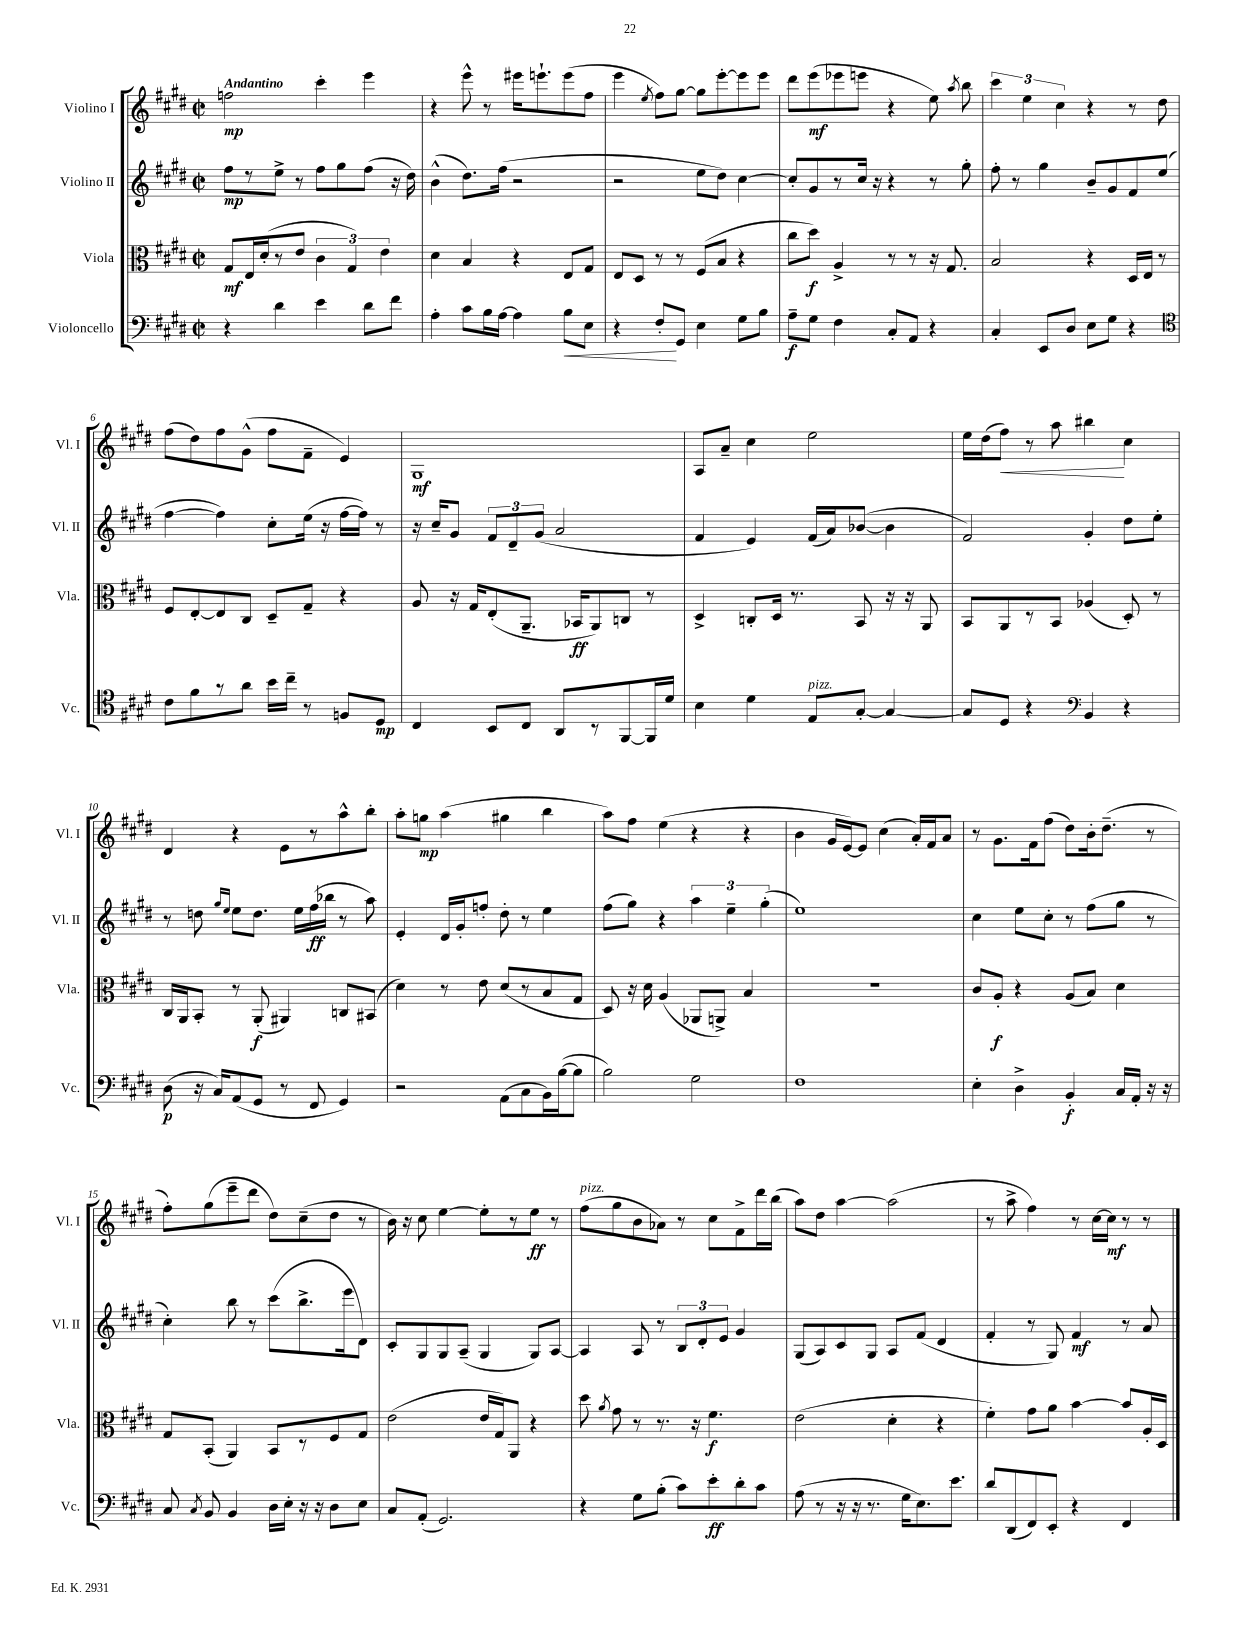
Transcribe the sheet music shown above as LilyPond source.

<<
\new StaffGroup <<
\new Staff = "s0" \with { instrumentName = "Violino I" shortInstrumentName = "Vl. I" } {
    \clef treble \key e \major \defaultTimeSignature \time 2/2 \tempo "Andantino"
    \autoBeamOff f''2\mp cis'''4-. e'''4 |
    r4 e'''8-^ r8 eis'''16[ e'''8.-! e'''8( fis''8] |
    e'''4 \acciaccatura { e''8 } fis''8[) gis''8]~ gis''8[ e'''8~-. e'''8 e'''8] |
    dis'''8[ e'''8\mf( ees'''8 e'''8] r4 e''8) \acciaccatura { a''8 } b''8 |
    \tuplet 3/2 { cis'''4 e''4 cis''4 } r4 r8 dis''8 |
    fis''8[( dis''8) fis''8 gis'8]-^( fis''8[ fis'8]-- e'4) |
    gis1\mf |
    a8[ a'8]-- cis''4 e''2 |
    e''16[ dis''16( fis''8]\<) r8 a''8 bis''4\! cis''4 |
    dis'4 r4 e'8[ r8 a''8-^ b''8]-. |
    a''8[-. g''8]\mp a''4( gis''4 b''4 |
    a''8[) fis''8] e''4( r4 r4 |
    b'4 gis'16[ e'16~) e'8] cis''4( a'16[-.) fis'16 a'8] |
    r8 gis'8.[ fis'16 fis''8]( dis''8[) b'16-. dis''8.]--( r8 |
    fis''8[-.) gis''8( e'''8-- dis'''8] dis''8[) cis''8--( dis''8] r8 |
    b'16) r16 cis''8 e''4~ e''8[-. r8 e''8]\ff r8 |
    fis''8[^\markup { \italic "pizz." }( gis''8 b'8 aes'8]) r8 cis''8[ fis'8-> dis'''16 b''16]( |
    a''8[) dis''8] a''4~ a''2( |
    r8 a''8-> fis''4) r8 cis''16[~ cis''16]\mf r8 r8 \bar "|." |
}
\new Staff = "s1" \with { instrumentName = "Violino II" shortInstrumentName = "Vl. II" } {
    \clef treble \key e \major \defaultTimeSignature \time 2/2
    \autoBeamOff fis''8[\mp r8 e''8]-> r8 fis''8[ gis''8 fis''8]( r16 dis''16) |
    b'4-^( dis''8.[) fis''16]( r2 |
    r2 e''8[ dis''8]) cis''4~ |
    cis''8[-. gis'8 r8 cis''16] r16 r4 r8 gis''8-. |
    fis''8-. r8 gis''4 b'8[-- gis'8 fis'8 e''8]( |
    fis''4~ fis''4) cis''8[-. e''16]( r16 fis''16[~ fis''16]) r8 |
    r16 cis''16[-- gis'8] \tuplet 3/2 { fis'8[ dis'8-- gis'8]( } a'2 |
    fis'4 e'4) fis'16[( a'16) bes'8]~( bes'4 |
    fis'2) gis'4-. dis''8[ e''8]-. |
    r8 d''8 \grace { gis''16[ e''16] } e''8[ d''8.] e''16[ fis''16\ff( bes''16] r8 a''8) |
    e'4-. dis'16[ gis'16-. f''8]-. dis''8-. r8 e''4 |
    fis''8[( gis''8]) r4 \tuplet 3/2 { a''4 e''4-- gis''4-.( } |
    e''1) |
    cis''4 e''8[ cis''8]-. r8 fis''8[( gis''8] r8 |
    cis''4-.) b''8 r8 cis'''8[( b''8.-> e'''16 dis'8]) |
    cis'8[-. gis8 gis8 a8]--( gis4 gis8[) a8]~ |
    a4 a8 r8 \tuplet 3/2 { b8[ dis'8-. e'8] } gis'4 |
    gis8[( a8) cis'8 gis8] a8[ fis'8]( dis'4 |
    fis'4-. r8 gis8) fis'4\mf r8 a'8 \bar "|." |
}
\new Staff = "s2" \with { instrumentName = "Viola" shortInstrumentName = "Vla." } {
    \clef alto \key e \major \defaultTimeSignature \time 2/2
    \autoBeamOff gis8[\mf e16 dis'16-.( r8 e'8] \tuplet 3/2 { cis'4 gis4) e'4 } |
    dis'4 b4 r4 e8[ gis8] |
    e8[ dis8] r8 r8 fis8[( b8] r4 |
    cis''8[ dis''8]\f) a4-> r8 r8 r16 gis8. |
    b2 r4 dis16[ e16] r8 |
    fis8[ e8~-. e8 cis8] dis8[-- gis8]-- r4 |
    a8 r16 gis16[ e8-.( a,8.]-- bes,16[\ff a,8) c8] r8 |
    dis4-> c8[-. dis16] r8. b,8 r16 r16 a,8 |
    b,8[ a,8 r8 b,8] aes4( dis8-.) r8 |
    cis16[ a,16 b,8]-. r8 a,8-.\f( ais,4) c8[ bis,8]( |
    dis'4) r8 e'8 dis'8[( r8 b8 gis8] |
    dis8) r16 dis'16 a4( aes,8[ a,8]->) b4 |
    R1 |
    cis'8[ a8]-.\f r4 a8[( b8]) dis'4 |
    gis8[ b,8]-.( a,4) b,8[ r8 fis8 gis8] |
    e'2( e'16[ gis16) a,8] r4 |
    dis''8 \acciaccatura { a'8 } gis'8 r8 r8. r16 fis'4.\f |
    e'2( dis'4-. r4 |
    fis'4-.) gis'8[ a'8] b'4~ b'8[ a16-. dis16] \bar "|." |
}
\new Staff = "s3" \with { instrumentName = "Violoncello" shortInstrumentName = "Vc." } {
    \clef bass \key e \major \defaultTimeSignature \time 2/2
    \autoBeamOff r4 dis'4 e'4 dis'8[ fis'8] |
    a4-. cis'8[ b16 a16]~ a4 b8[\< e8] |
    r4 fis8[-.\! gis,8] e4 gis8[ b8] |
    a8[--\f gis8] fis4 cis8[-. a,8] r4 |
    cis4-. e,8[ dis8] e8[ gis8] r4 |
    \clef tenor cis'8[ fis'8 r8 a'8] b'16[ cis''16]-- r8 f8[ dis8]\mp |
    cis4 b,8[ cis8] a,8[ r8 fis,8~ fis,16 dis'16] |
    b4 dis'4 e8[^\markup { \italic "pizz." } gis8]~-. gis4~ |
    gis8[ dis8] r4 \clef bass b,4 r4 |
    dis8\p( r16 cis16[) a,8( gis,8] r8 fis,8 gis,4) |
    r2 a,8[( cis8 b,16) b16~( b8] |
    b2) gis2 |
    fis1 |
    e4-. dis4-> b,4-.\f cis16[ a,16]-. r16 r16 |
    cis8 \acciaccatura { cis8 } b,8 b,4 dis16[ e16]-. r16 r16 dis8[ e8] |
    cis8[ a,8]-.( gis,2.) |
    r4 gis8[ b8]-.( cis'8[) e'8-.\ff dis'8-. cis'8] |
    a8( r8 r16 r16 r8. gis16[ e8.) e'8.] |
    dis'8[ dis,8( fis,8) e,8]-. r4 fis,4 \bar "|." |
}
>>
>>
